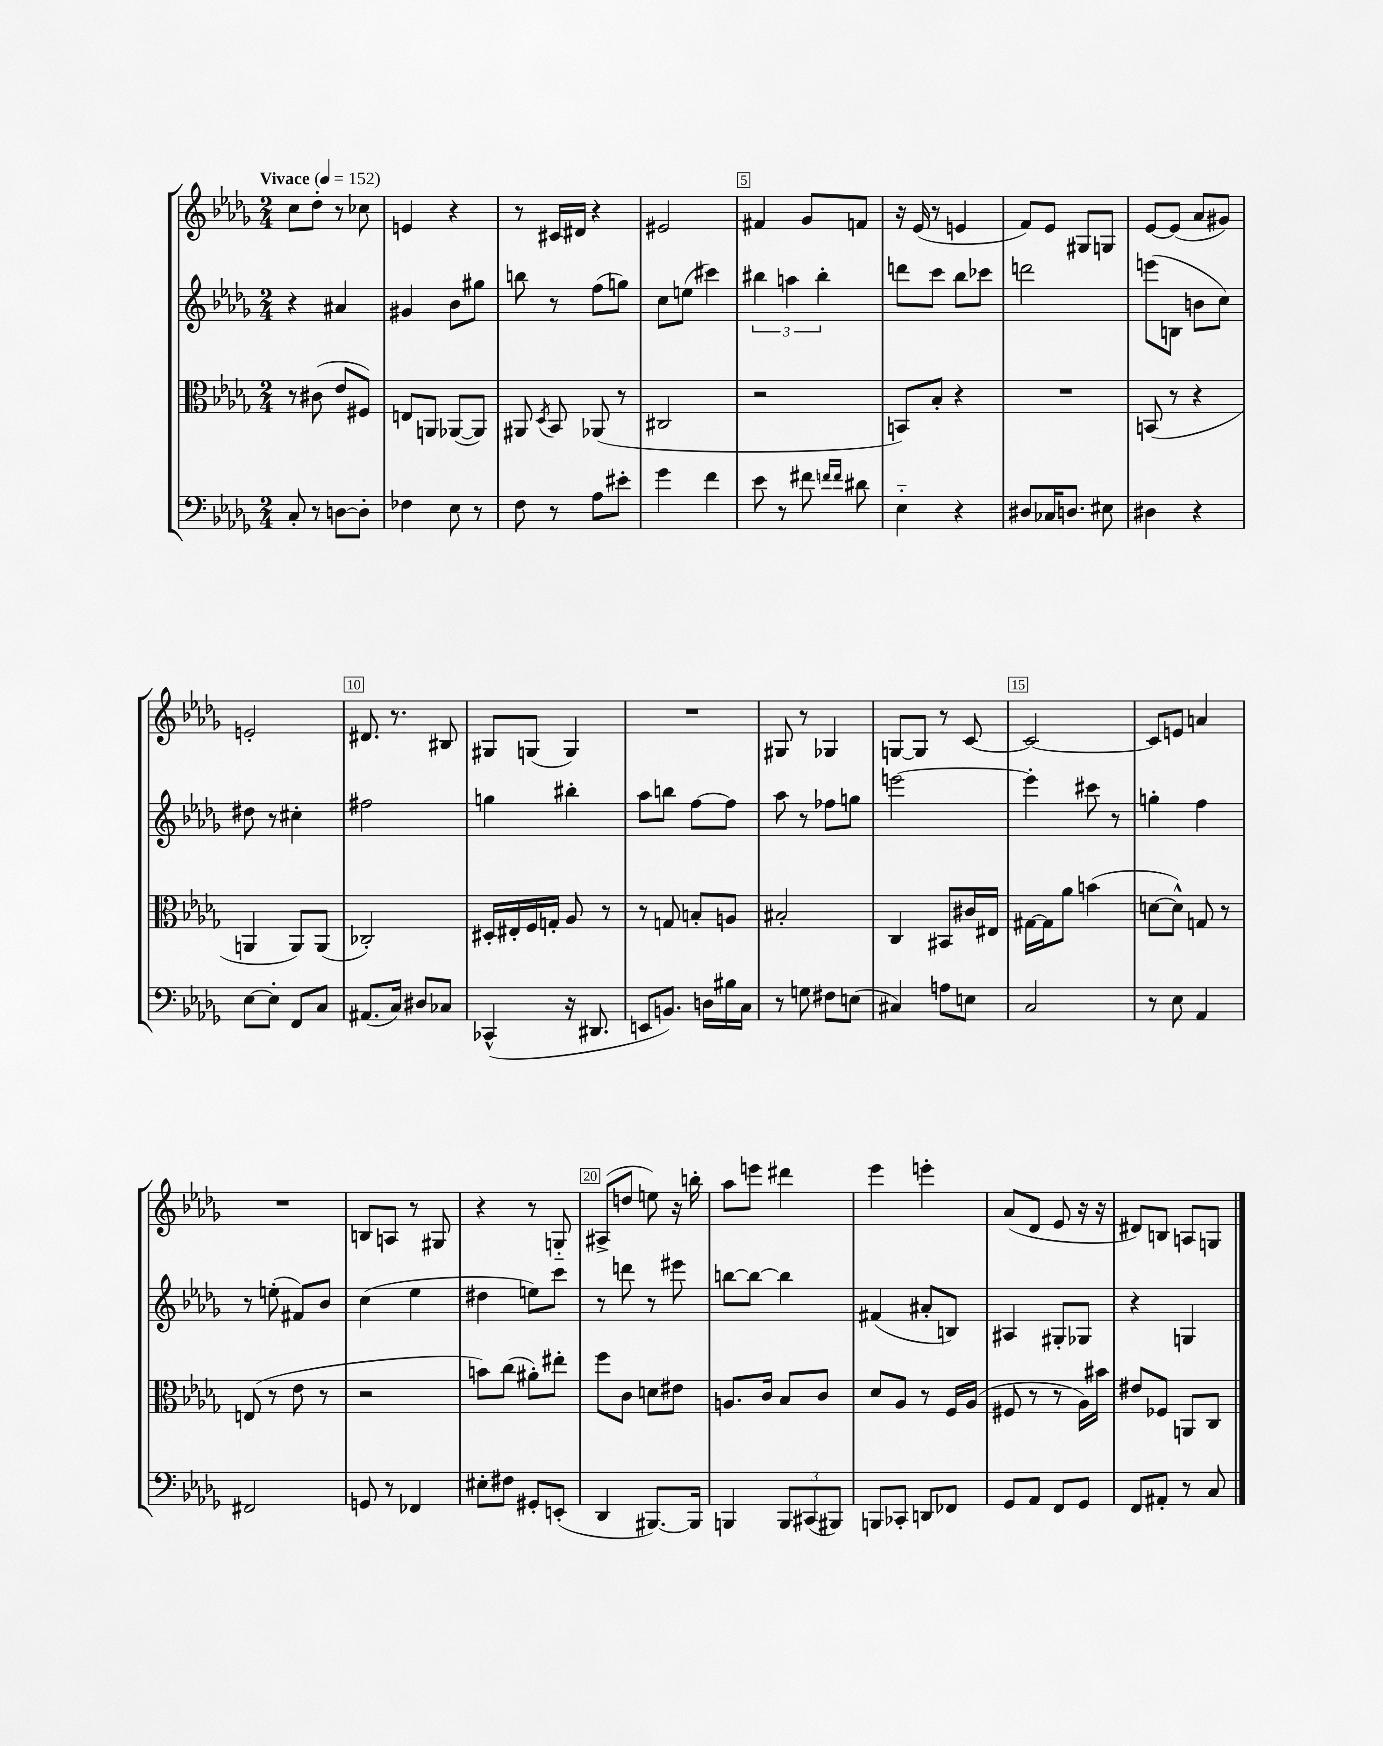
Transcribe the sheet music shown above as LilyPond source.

<<
\new StaffGroup <<
\new Staff = "s0" {
    \clef treble \key des \major \numericTimeSignature \time 2/4 \tempo "Vivace" 4 = 152
    \autoBeamOff c''8[ des''8]-. r8 ces''8 |
    e'4 r4 |
    r8 cis'16[ dis'16] r4 |
    eis'2 |
    fis'4 ges'8[ f'8] |
    r16 ees'16( r8 e'4 |
    f'8[) ees'8] gis8[ g8] |
    ees'8[~ ees'8]( aes'8[ gis'8]) |
    e'2-. |
    dis'8. r8. bis8 |
    gis8[ g8]( g4) |
    R2 |
    gis8 r8 ges4 |
    g8[~ g8] r8 c'8~ |
    c'2~ |
    c'8[ e'8] a'4 |
    R2 |
    b8[ a8] r8 gis8 |
    r4 r8 g8-_ |
    ais8[->( d''8] e''8) r16 b''16-. |
    aes''8[ e'''8] dis'''4 |
    ees'''4 e'''4-. |
    aes'8[( des'8] ees'8 r16 r16 |
    dis'8[) b8] a8[ g8] \bar "|." |
}
\new Staff = "s1" {
    \clef treble \key des \major \numericTimeSignature \time 2/4
    \autoBeamOff r4 ais'4 |
    gis'4 bes'8[ gis''8] |
    b''8 r8 f''8[( g''8]) |
    c''8[ e''8]( cis'''4) |
    \tuplet 3/2 { bis''4 a''4 bis''4-. } |
    d'''8[ c'''8] bes''8[ ces'''8] |
    d'''2 |
    e'''8[( b8] b'8[ c''8]) |
    dis''8 r8 cis''4-. |
    fis''2 |
    g''4 bis''4-. |
    aes''8[ b''8] f''8[~ f''8] |
    aes''8 r8 fes''8[ g''8] |
    e'''2~ |
    e'''4-. cis'''8 r8 |
    g''4-. f''4 |
    r8 e''8-.( fis'8[) bes'8] |
    c''4( ees''4 |
    dis''4 e''8[) c'''8] |
    r8 d'''8 r8 eis'''8 |
    b''8[~ b''8]~ b''4 |
    fis'4( ais'8[-. b8]) |
    ais4 gis8[-. ges8] |
    r4 g4 \bar "|." |
}
\new Staff = "s2" {
    \clef alto \key des \major \numericTimeSignature \time 2/4
    \autoBeamOff r8 cis'8( ees'8[ fis8]) |
    e8[ a,8] aes,8[~( aes,8]) |
    ais,8 \acciaccatura { des8 } bes,8 aes,8( r8 |
    cis2 |
    r2 |
    b,8[) bes8]-. r4 |
    R2 |
    b,8( r8 r4 |
    a,4 a,8[) a,8]( |
    ces2-.) |
    dis16[-. eis16-. f16 g16]-. aes8 r8 |
    r8 g8 b8[-. a8] |
    bis2-. |
    c4 bis,8[ cis'16 eis16] |
    gis16[~ gis16 aes'8] b'4( |
    d'8[~ d'8]-^) g8 r8 |
    e8( r8 ees'8 r8 |
    r2 |
    b'8[) c''8]( ais'8[-.) eis''8]-. |
    f''8[ c'8] d'8[ eis'8] |
    a8.[ c'16] bes8[ c'8] |
    des'8[ aes8] r8 f16[ aes16]( |
    fis8 r8 r8 aes16[) bis'16] |
    eis'8[ fes8] a,8[ c8] \bar "|." |
}
\new Staff = "s3" {
    \clef bass \key des \major \numericTimeSignature \time 2/4
    \autoBeamOff c8-. r8 d8[~ d8]-. |
    fes4 ees8 r8 |
    f8 r8 aes8[ eis'8]-. |
    ges'4 f'4 |
    ees'8 r8 fis'8 \grace { f'16[ f'16] } dis'8 |
    ees4-_ r4 |
    dis8[ ces16 d8.] eis8 |
    dis4 r4 |
    ees8[~ ees8]-. f,8[ c8] |
    ais,8.[( c16]) dis8[ ces8] |
    ces,4-^( r16 dis,8. |
    e,8[ b,8.]) d16[ bis16 c16] |
    r8 g8 fis8[ e8]( |
    cis4) a8[ e8] |
    c2 |
    r8 ees8 aes,4 |
    fis,2 |
    g,8 r8 fes,4 |
    eis8[-. fis8] gis,8[-. e,8]-.( |
    des,4 bis,,8.[~) bis,,16] |
    b,,4 \tuplet 3/2 { b,,8[ cis,8( bis,,8]) } |
    b,,8[ ces,8]-. d,8[ fes,8] |
    ges,8[ aes,8] f,8[ ges,8] |
    f,8[ ais,8]-. r8 c8 \bar "|." |
}
>>
>>
\layout { \context { \Score \override BarNumber.break-visibility = ##(#f #t #t) barNumberVisibility = #(every-nth-bar-number-visible 5) \override BarNumber.stencil = #(make-stencil-boxer 0.1 0.3 ly:text-interface::print) } }
